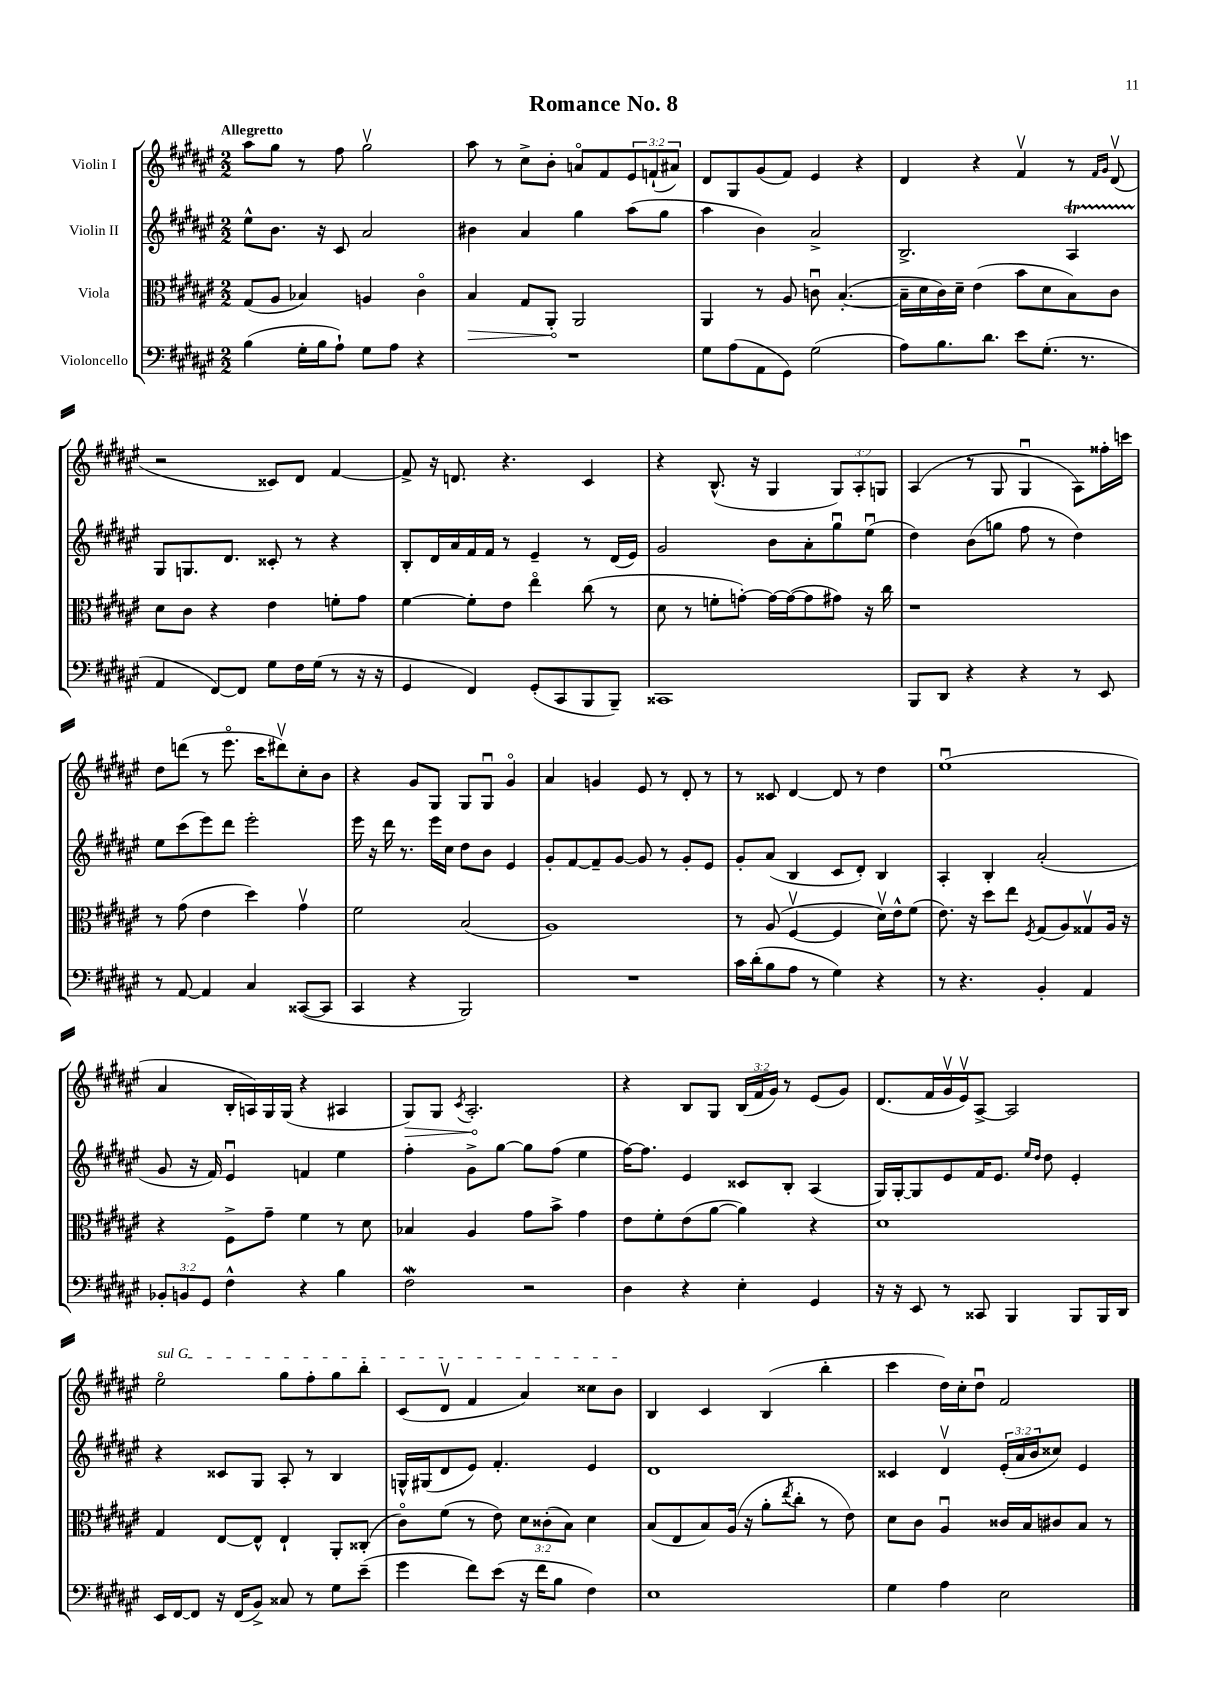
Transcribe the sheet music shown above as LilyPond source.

\header { title = "Romance No. 8" }
<<
\new StaffGroup <<
\new Staff = "s0" \with { instrumentName = "Violin I" } {
    \clef treble \key fis \major \numericTimeSignature \time 2/2 \override Staff.TupletNumber.text = #tuplet-number::calc-fraction-text \tempo "Allegretto"
    ais''8 gis''8 r8 fis''8 gis''2\upbow |
    ais''8 r8 cis''8-> b'8-. a'8\flageolet fis'8 \tuplet 3/2 { eis'8 f'8-!( ais'8) } |
    dis'8 gis8 gis'8( fis'8) eis'4 r4 |
    dis'4 r4 fis'4\upbow r8 \grace { fis'16 gis'16 } dis'8\upbow( |
    r2 cisis'8) dis'8 fis'4~ |
    fis'8-> r16 d'8. r4. cis'4 |
    r4 b8.-^( r16 gis4 \tuplet 3/2 { gis8) ais8-. g8 } |
    ais4( r8 gis8 gis4\downbow ais8) fisis''16-. c'''16 |
    dis''8 d'''8( r8 eis'''8.\flageolet cis'''16 dis'''8\upbow) cis''8-. b'8 |
    r4 gis'8 gis8 gis8 gis8\downbow gis'4\flageolet |
    ais'4 g'4 eis'8 r8 dis'8-. r8 |
    r8 cisis'8 dis'4~ dis'8 r8 dis''4 |
    eis''1\downbow( |
    ais'4 b16-. a16) gis16 gis16( r4 ais4 |
    \once \override Hairpin.circled-tip = ##t gis8\>) gis8 \acciaccatura { cis'8 } ais2.-.\! |
    r4 b8 gis8 \tuplet 3/2 { b16( fis'16 gis'16) } r8 eis'8( gis'8) |
    dis'8.( fis'16 gis'16\upbow eis'16\upbow) ais8~-> ais2 |
    \once \override TextSpanner.bound-details.left.text = \markup { \italic "sul G" } eis''2\flageolet\startTextSpan gis''8 fis''8-. gis''8 b''8-. |
    cis'8( dis'8\upbow fis'4 ais'4) cisis''8 b'8\stopTextSpan |
    b4 cis'4 b4( b''4-. |
    cis'''4 dis''16) cis''16-. dis''8\downbow fis'2 \bar "|." |
}
\new Staff = "s1" \with { instrumentName = "Violin II" } {
    \clef treble \key fis \major \numericTimeSignature \time 2/2 \override Staff.TupletNumber.text = #tuplet-number::calc-fraction-text
    eis''8-^ b'8. r16 cis'8 ais'2 |
    bis'4 ais'4 gis''4 ais''8( gis''8 |
    ais''4 b'4) ais'2-> |
    b2.-> ais4\startTrillSpan |
    gis8\stopTrillSpan g8. dis'8. cisis'8-. r8 r4 |
    b8-. dis'16 ais'16 fis'16 fis'16 r8 eis'4-- r8 dis'16( eis'16) |
    gis'2 b'8 ais'8-. gis''8\downbow eis''8\downbow( |
    dis''4) b'8( g''8 fis''8 r8 dis''4) |
    eis''8 cis'''8( eis'''8) dis'''8 eis'''2-. |
    eis'''16 r16 dis'''16 r8. eis'''16 cis''16 dis''8 b'8 eis'4 |
    gis'8-. fis'8~ fis'8-- gis'8~ gis'8 r8 gis'8-. eis'8 |
    gis'8-. ais'8( b4 cis'8 dis'8-.) b4 |
    ais4-. b4-. ais'2-.( |
    gis'8 r16 fis'16) eis'4\downbow f'4 eis''4 |
    fis''4-. gis'8-> gis''8~ gis''8 fis''8( eis''4 |
    fis''16~) fis''8. eis'4 cisis'8 b8-. ais4( |
    gis16) gis16~-. gis8 eis'8 fis'16 eis'8. \grace { eis''16 dis''16 } dis''8 eis'4-. |
    r4 cisis'8 gis8 ais8-. r8 b4 |
    g16-^ gis16( dis'8 eis'8) fis'4.-. eis'4 |
    dis'1 |
    cisis'4 dis'4\upbow \tuplet 3/2 { eis'16-.( ais'16 b'16 } cisis''8) eis'4 \bar "|." |
}
\new Staff = "s2" \with { instrumentName = "Viola" } {
    \clef alto \key fis \major \numericTimeSignature \time 2/2 \override Staff.TupletNumber.text = #tuplet-number::calc-fraction-text
    gis8( ais8 bes4) a4 cis'4\flageolet |
    \once \override Hairpin.circled-tip = ##t b4\> gis8 ais,8-.\! ais,2 |
    ais,4 r8 ais8 c'8\downbow b4.~-.( |
    b16-- dis'16 cis'16) dis'16-- eis'4( b'8 dis'8 b8) cis'8 |
    dis'8 cis'8 r4 eis'4 f'8-. gis'8 |
    fis'4~ fis'8-. eis'8 eis''4\flageolet cis''8( r8 |
    dis'8 r8 f'8-. g'8~-.) g'16~ g'16~( g'8 gis'8) r16 cis''16 |
    r1 |
    r8 gis'8( eis'4 dis''4) gis'4\upbow |
    fis'2 b2( |
    ais1) |
    r8 ais8( fis4~\upbow fis4 dis'16\upbow) eis'16-^ fis'8( |
    eis'8.) r16 dis''8 eis''8 \acciaccatura { fis8 } gis8( ais8) gisis8\upbow ais16 r16 |
    r4 fis8-> gis'8-- fis'4 r8 dis'8 |
    bes4 ais4 gis'8 b'8-> gis'4 |
    eis'8 fis'8-. eis'8( ais'8~ ais'4) r4 |
    dis'1 |
    gis4 eis8~ eis8-^ eis4-! ais,8-. cisis8-.( |
    cis'8\flageolet) fis'8( r8 eis'8) \tuplet 3/2 { dis'8 cisis'8-.( b8) } dis'4 |
    b8( eis8 b8) ais16( r16 ais'8-. \acciaccatura { eis''8 } cis''8-. r8 eis'8) |
    dis'8 cis'8 ais4\downbow cisis'16 b16 cis'8 b8 r8 \bar "|." |
}
\new Staff = "s3" \with { instrumentName = "Violoncello" } {
    \clef bass \key fis \major \numericTimeSignature \time 2/2 \override Staff.TupletNumber.text = #tuplet-number::calc-fraction-text
    b4( gis16-. b16 ais8-!) gis8 ais8 r4 |
    R1 |
    gis8 ais8( ais,8 gis,8) gis2( |
    ais8) b8. dis'8. eis'8 gis8.-.( r8. |
    ais,4 fis,8~) fis,8 gis8 fis16 gis16( r8 r16 r16 |
    gis,4 fis,4) gis,8-.( cis,8 b,,8 b,,8--) |
    cisis,1 |
    b,,8 dis,8 r4 r4 r8 eis,8 |
    r8 ais,8~ ais,4 cis4 cisis,8~( cisis,8 |
    cis,4 r4 b,,2) |
    R1 |
    cis'16 dis'16-.( b8 ais8 r8 gis4) r4 |
    r8 r4. b,4-. ais,4 |
    \tuplet 3/2 { bes,8-. b,8 gis,8 } fis4-^ r4 b4 |
    fis2\mordent r2 |
    dis4 r4 eis4-. gis,4 |
    r16 r16 eis,8 r8 cisis,8 b,,4 b,,8 b,,16 dis,16 |
    eis,16 fis,16~ fis,8 r16 fis,16( b,8->) cisis8 r8 gis8 eis'8--( |
    gis'4 fis'8) eis'8( r16 fis'16 b8 fis4) |
    eis1 |
    gis4 ais4 eis2 \bar "|." |
}
>>
>>
\layout { \context { \Score \remove "Bar_number_engraver" } }
